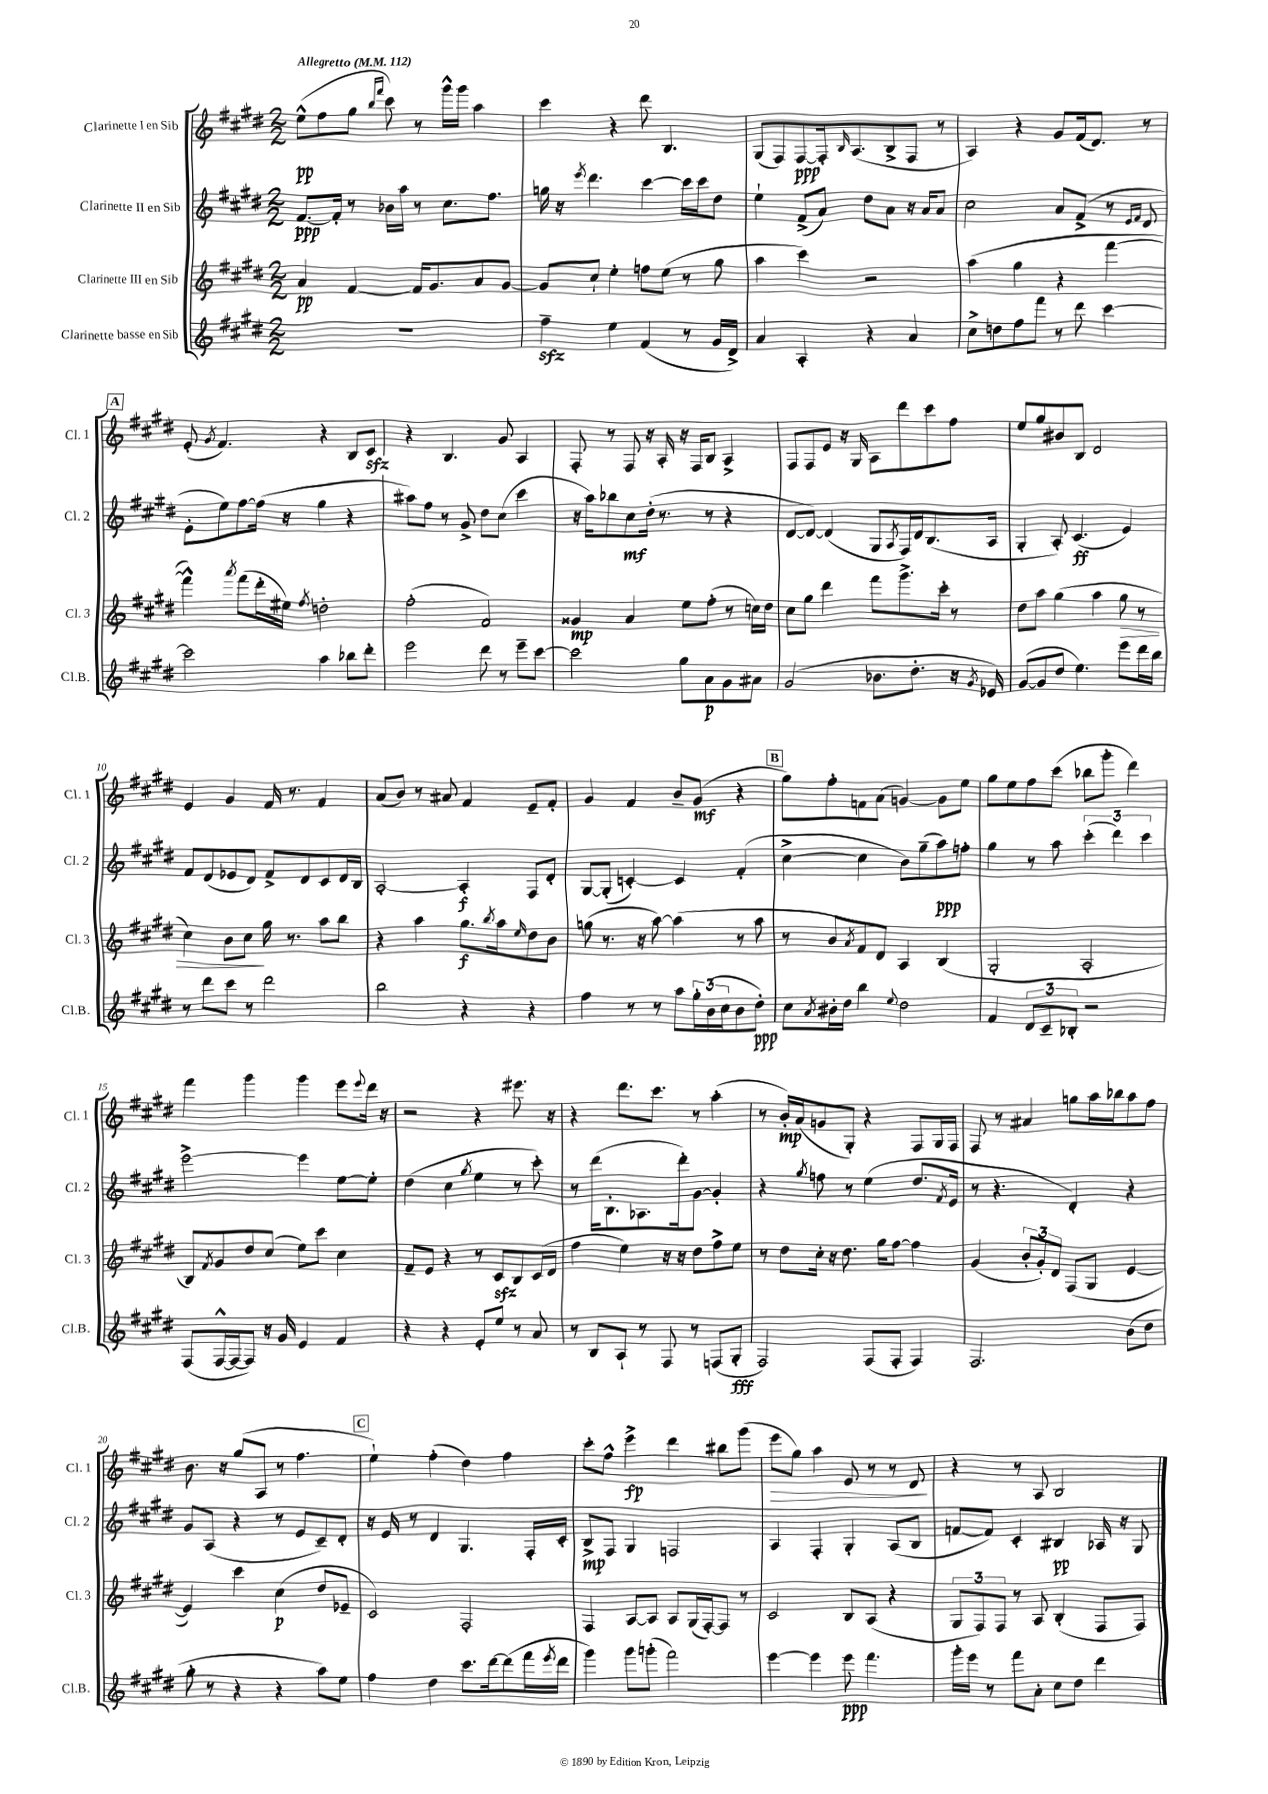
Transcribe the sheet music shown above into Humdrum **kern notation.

**kern	**dynam	**kern	**dynam	**kern	**dynam	**kern	**dynam
*part4	*part4	*part3	*part3	*part2	*part2	*part1	*part1
*staff4	*staff4	*staff3	*staff3	*staff2	*staff2	*staff1	*staff1
*I"Clarinette basse en Sib	*	*I"Clarinette III en Sib	*	*I"Clarinette II en Sib	*	*I"Clarinette I en Sib	*
*I'Cl.B.	*	*I'Cl. 3	*	*I'Cl. 2	*	*I'Cl. 1	*
*clefG2	*	*clefG2	*	*clefG2	*	*clefG2	*
*k[f#c#g#d#]	*	*k[f#c#g#d#]	*	*k[f#c#g#d#]	*	*k[f#c#g#d#]	*
*M2/2	*	*M2/2	*	*M2/2	*	*M2/2	*
*MM112	*	*MM112	*	*MM112	*	*MM112	*
=1	=1	=1	=1	=1	=1	=1	=1
!	!	!	!	!	!	!LO:TX:a:B:t=Allegretto	!
1r	.	4a/	pp	[8.f#/L	ppp	(8ee^^\L	pp
.	.	.	.	.	.	8ff#\	.
.	.	.	.	16f#'/Jk]	.	.	.
.	.	[4f#/	.	8r	.	8gg#\J	.
.	.	.	.	.	.	16qqbb/LL	.
.	.	.	.	.	.	16qqfff#/JJ	.
.	.	.	.	16b-X\LL	.	8ccc#\)	.
.	.	.	.	16aa\JJ	.	.	.
.	.	16f#/KL]	.	8r	.	8r	.
.	.	8.g#/	.	.	.	.	.
.	.	.	.	8.cc#\L	.	16ggg#^^\LL	.
.	.	.	.	.	.	16ggg#\JJ	.
.	.	8a/	.	.	.	4aa\	.
.	.	.	.	8.ff#\J	.	.	.
.	.	[8g#/J	.	.	.	.	.
=2	=2	=2	=2	=2	=2	=2	=2
4ff#zz~\	.	8g#/L]	.	16ggn\	.	4ccc#\	.
.	.	.	.	16r	.	.	.
.	.	.	.	8qeee/	.	.	.
.	.	8cc#`/J	.	4.ddd#\	.	.	.
4ee\	.	4ee'\	.	.	.	4r	.
(4f#/	.	8ffn\L	.	[4ccc#\	.	8ddd#\	.
.	.	(8ee\J	.	.	.	4.B/	.
8r	.	8r	.	16ccc#\LL]	.	.	.
.	.	.	.	16ccc#\J	.	.	.
16g#/LL	.	8gg#\	.	8dd#\J	.	.	.
16d#^/JJ)	.	.	.	.	.	.	.
=3	=3	=3	=3	=3	=3	=3	=3
4a/	.	4aa\	.	4ee`\	.	(8G#/L	.
.	.	.	.	.	.	8F#/)	.
4A'/	.	4ccc#\)	.	(8f#^/L	.	[8F#/	ppp
.	.	.	.	8a/J)	.	16F#'/k]	.
.	.	.	.	.	.	16qqB/	.
.	.	.	.	.	.	(8.A/	.
4r	.	2r	.	8dd#\L	.	.	.
.	.	.	.	8a\J	.	8B^/	.
4a/	.	.	.	16r	.	8F#/J	.
.	.	.	.	16a/KL	.	.	.
.	.	.	.	8a/J	.	8r	.
=4	=4	=4	=4	=4	=4	=4	=4
8cc#^\L	.	(4aa\	.	2cc#\	.	4A/)	.
8ddn\	.	.	.	.	.	.	.
8ff#\	.	4gg#\	.	.	.	4r	.
8fff#\J	.	.	.	.	.	.	.
8r	.	4r	.	8a/L	.	8g#/L	.
8ddd#\	.	.	.	(8f#^/J	.	(16f#/k	.
.	.	.	.	.	.	8.d#/J)	.
[4ccc#\	.	[4fff#\	.	8r	.	.	.
.	.	.	.	16qqe/LL	.	.	.
.	.	.	.	16qqf#/JJ	.	.	.
.	.	.	.	8d#/	.	8r	.
!!LO:LB:g=z
!!LO:REH:place=s1:t=A
=5	=5	=5	=5	=5	=5	=5	=5
2ccc#\]	.	4fff#^^\])	.	8e'\L	.	(8e'/	.
.	.	.	.	.	.	8qg#/	.
.	.	.	.	8ee\)	.	4.f#/)	.
.	.	8qaaa/	.	.	.	.	.
.	.	(8fff#\L	.	[8ff#\	.	.	.
.	.	16ddd#'\L	.	(16ff#\Jk]	.	.	.
.	.	16ee#X\JJ)	.	16r	.	.	.
.	.	8qff#/	.	.	.	.	.
4aa\	.	2ddn'\	.	4gg#\	.	4r	.
8bb-X\L	.	.	.	4r	.	8B/L	.
8ddd#'\J	.	.	.	.	.	8c#zz/J	.
=6	=6	=6	=6	=6	=6	=6	=6
2eee\	.	(2ff#'\	.	8aa#X\L)	.	4r	.
.	.	.	.	8ff#\J	.	.	.
.	.	.	.	8r	.	4.B/	.
.	.	.	.	8g#^/	.	.	.
8ddd#\	.	2f#/)	.	8dd#\L	.	.	.
8r	.	.	.	(8cc#\J	.	8g#/	.
8eee~\L	.	.	.	4ccc#\	.	4A/	.
[8ccc#\J	.	.	.	.	.	.	.
=7	=7	=7	=7	=7	=7	=7	=7
2ccc#\]	.	4g##X/	mp	16r	.	8F#'/	.
.	.	.	.	16aa\KL)	.	.	.
.	.	.	.	8bb-X\	.	8r	.
.	.	4a/	.	8cc#\	mf	8F#/	.
.	.	.	.	(16dd#'\Jk	.	16r	.
.	.	.	.	8.r	.	16A'/	.
8gg#\L	.	8ee\L	.	.	.	16r	.
.	.	.	.	.	.	16F#/KL	.
8a\	p	(8ff#'\J	.	8r	.	8B/J	.
8g#\	.	8r	.	4r	.	4A^/	.
8a#X\J	.	16ccn\LL)	.	.	.	.	.
.	.	16dd#\JJ	.	.	.	.	.
=8	=8	=8	=8	=8	=8	=8	=8
(2g#/	.	8cc#\L	.	[8d#/L	.	8F#/L	.
.	.	8gg#\J	.	8d#/J_)	.	8F#/	.
.	.	4ddd#\	.	(4d#/]	.	8e/J	.
.	.	.	.	.	.	16r	.
.	.	.	.	.	.	16G#/	.
8.b-X\L	.	8fff#\L	.	8G#/L	.	8A\L	.
.	.	.	.	8qA/	.	.	.
.	.	8.ggg#^\	.	16F#/L)	.	8ddd#\	.
8.dd#'\J	.	.	.	16d#/J	.	.	.
.	.	.	.	(8.B/	.	8ccc#\	.
.	.	16ccc#'\Jk	.	.	.	.	.
16r	.	8r	.	.	.	8ff#\J	.
8qg#/	.	.	.	.	.	.	.
16e-X/)	.	.	.	16A/Jk	.	.	.
=9	=9	=9	=9	=9	=9	=9	=9
([8g#/L	.	8dd#\L	.	4G#'/	.	8ee/L	.
8g#/]	.	8aa\J	.	.	.	8gg#/	.
8dd#/J	.	(4gg#\	.	8A'/)	.	8b#X/	.
4.ee\)	.	.	.	(4.c#/	ff	8B/J	.
.	.	4aa\	.	.	.	2d#/	.
!	!	!	!LO:HP:b	!	!	!	!
8eee\L	.	8gg#\	>	4e/)	.	.	.
16ddd#\L	.	8r	.	.	.	.	.
16bb\JJ	.	.	.	.	.	.	.
!!LO:LB:g=z
=10	=10	=10	=10	=10	=10	=10	=10
8r	.	4cc#\)	.	8f#/L	.	4e/	.
8ddd#\L	.	.	.	(8d#/	.	.	.
8ccc#\J	.	8b\L	.	8e-X/	.	4g#/	.
8r	.	8cc#\J	.	8d#/J)	.	.	.
2ddd#\	.	16gg#\	]	8f#^/L	.	16f#/	.
.	.	8.r	.	.	.	8.r	.
.	.	.	.	8d#/	.	.	.
.	.	8aa\L	.	8c#/	.	4f#/	.
.	.	8bb\J	.	16d#/L	.	.	.
.	.	.	.	16B/JJ	.	.	.
=11	=11	=11	=11	=11	=11	=11	=11
2bb\	.	4r	.	[2A'/	.	(8a/L	.
.	.	.	.	.	.	8b/J)	.
.	.	4aa\	.	.	.	8r	.
.	.	.	.	.	.	8a#X/	.
4r	.	8.gg#\L	f	4A'/]	f	4f#/	.
.	.	8qbb/	.	.	.	.	.
.	.	16aa\k	.	.	.	.	.
.	.	16qqee/	.	.	.	.	.
4r	.	8dd#\	.	8F#/L	.	8e~/L	.
.	.	8b\J	.	8d#'/J	.	8f#'/J	.
=12	=12	=12	=12	=12	=12	=12	=12
4ff#\	.	(8ggn\	.	[8G#/L	.	4g#/	.
.	.	8.r	.	(8G#'/J]	.	.	.
8r	.	.	.	[4cn'/)	.	4f#/	.
.	.	16r	.	.	.	.	.
8r	.	[8aa\)	.	.	.	.	.
8aa\L	.	(4aa\]	.	4c/]	.	8b~/L	.
24gg#'\L	.	.	.	.	.	(8g#/J	mf
(24b\	.	.	.	.	.	.	.
24cc#\J	.	.	.	.	.	.	.
8b\	.	8r	.	(4f#'/	.	4r	.
8dd#'\J)	ppp	8aa\	.	.	.	.	.
!!LO:REH:place=s1:t=B
=13	=13	=13	=13	=13	=13	=13	=13
8cc#\L	.	8r	.	[4cc#^\	.	8gg#\L)	.
8qa/	.	.	.	.	.	.	.
16b#X'\L	.	8b/L	.	.	.	8ff#'\	.
16dd#\JJ	.	.	.	.	.	.	.
.	.	8qa/	.	.	.	.	.
4bb\	.	8f#/)	.	4cc#\]	.	8fn\	.
.	.	8d#/J	.	.	.	(8a\J	.
8qqee/	.	.	.	.	.	.	.
2dd#\	.	4A/	.	8b\L)	.	[4gn/)	.
.	.	.	.	(8gg#~\	.	.	.
.	.	(4B/	.	8aa\)	ppp	8g\L]	.
.	.	.	.	8ffn'\J	.	8ee\J	.
=14	=14	=14	=14	=14	=14	=14	=14
4f#/	.	2G#'/	.	4gg#\	.	8gg#\L	.
.	.	.	.	.	.	8ee\	.
12d#/L	.	.	.	8r	.	8ff#\	.
12c#~/	.	.	.	.	.	.	.
.	.	.	.	8aa\	.	(8ccc#\J	.
12B-X'/J	.	.	.	.	.	.	.
2r	.	2A'/	.	(6ccc#'\	.	8bb-X\L	.
.	.	.	.	.	.	8ggg#'\J	.
.	.	.	.	6ddd#\)	.	.	.
.	.	.	.	.	.	4ddd#\)	.
.	.	.	.	6ccc#\	.	.	.
!!LO:LB:g=z
=15	=15	=15	=15	=15	=15	=15	=15
(8F#/L	.	8B/L)	.	[2eee^\	.	4fff#\	.
.	.	8qf#/	.	.	.	.	.
[16F#^^/L	.	8g#/	.	.	.	.	.
16F#/J_	.	.	.	.	.	.	.
8F#/J])	.	8dd#/	.	.	.	4ggg#\	.
16r	.	(8cc#/J	.	.	.	.	.
16g#/	.	.	.	.	.	.	.
4e/	.	8ee\L)	.	4eee\]	.	4ggg#\	.
.	.	8ccc#\J	.	.	.	.	.
4f#/	.	4cc#\	.	[8ee\L	.	8eee\L	.
.	.	.	.	.	.	8qqeee/	.
.	.	.	.	8ee'\J]	.	16ddd#\Jk	.
.	.	.	.	.	.	16r	.
=16	=16	=16	=16	=16	=16	=16	=16
4r	.	8f#~/L	.	(4dd#\	.	2r	.
.	.	8e/J	.	.	.	.	.
4r	.	4r	.	4cc#\	.	.	.
.	.	.	.	8qgg#/	.	.	.
8e'/L	.	8r	.	4ee\	.	4r	.
8ee/J	.	8c#zz/L	.	.	.	.	.
8r	.	8B/	.	8r	.	8.eee#X\	.
8a/	.	(16c#/L	.	8ccc#'\)	.	.	.
.	.	16d#/JJ	.	.	.	16r	.
=17	=17	=17	=17	=17	=17	=17	=17
8r	.	4ff#\	.	8r	.	4r	.
8B/L	.	.	.	(16ddd#\KL	.	.	.
.	.	.	.	8.B'\	.	.	.
8A`/J	.	4ee\)	.	.	.	8.ddd#\L	.
8r	.	.	.	8.A-X\	.	.	.
.	.	.	.	.	.	8.ccc#\J	.
8F#/	.	16r	.	.	.	.	.
.	.	16r	.	16ddd#'\k)	.	.	.
8r	.	8dd#\L	.	[8g#\J	.	8r	.
(8Fn/L	.	8ff#^\	.	4g#'/]	.	(4aa'\	.
8G#'/J	fff	8ee\J	.	.	.	.	.
=18	=18	=18	=18	=18	=18	=18	=18
2F#/)	.	8r	.	4r	.	8r	.
.	.	8dd#\L	.	.	.	16b'/LL)	mp
.	.	.	.	.	.	(16a/J	.
.	.	.	.	8qgg#/	.	.	.
.	.	16cc#'\Jk	.	8ffn\	.	8gn/	.
.	.	16r	.	.	.	.	.
.	.	8.dd#\	.	8r	.	8G#'/J)	.
(8F#/L	.	.	.	(4ee\	.	4r	.
.	.	16gg#\KL	.	.	.	.	.
8F#'/J	.	[8ff#\J	.	.	.	.	.
4F#/)	.	4ff#\]	.	8.dd#/L	.	8F#/L	.
.	.	.	.	.	.	16G#/L	.
.	.	.	.	8qf#/	.	.	.
.	.	.	.	16e/Jk	.	16F#/JJ	.
=19	=19	=19	=19	=19	=19	=19	=19
2.F#/	.	(4g#/	.	8r	.	8F#/	.
.	.	.	.	4.r	.	8r	.
.	.	12b'/L	.	.	.	4a#X/	.
.	.	12g#'/)	.	.	.	.	.
.	.	12d#/J	.	.	.	.	.
.	.	(8F#/L	.	4d#'/)	.	8ggn\L	.
.	.	8G#/J	.	.	.	16aa\L	.
.	.	.	.	.	.	16bb-X\J	.
(8b\L	.	[4e/	.	4r	.	8aa\	.
8dd#\J	.	.	.	.	.	8ff#\J	.
!!LO:LB:g=z
=20	=20	=20	=20	=20	=20	=20	=20
8gg#'\	.	4e/])	.	8g#/L	.	8.b\	.
8r	.	.	.	(8A/J	.	.	.
.	.	.	.	.	.	16r	.
4r	.	4ccc#\	.	4r	.	(8gg#/L	.
.	.	.	.	.	.	8A/J	.
4r	.	(4cc#\	p	8r	.	8r	.
.	.	.	.	8e/L	.	4.ff#\	.
8aa\L)	.	8dd#/L	.	8c#~/)	.	.	.
8ee\J	.	8e-X~/J	.	8d#'/J	.	.	.
!!LO:REH:place=s1:t=C
=21	=21	=21	=21	=21	=21	=21	=21
4ff#\	.	2c#/)	.	16r	.	4ee`\)	.
.	.	.	.	16e/	.	.	.
.	.	.	.	8r	.	.	.
4dd#\	.	.	.	4d#/	.	(4ff#'\	.
8.ccc#\L	.	2F#'/	.	4.G#/	.	4dd#\)	.
[16ddd#\k	.	.	.	.	.	.	.
(8ddd#\]	.	.	.	.	.	4ff#\	.
16fff#\L	.	.	.	16F#'/LL	.	.	.
8qeee/	.	.	.	.	.	.	.
16ddd#\JJ	.	.	.	16c#'/JJ	.	.	.
=22	=22	=22	=22	=22	=22	=22	=22
4ggg#\)	.	4F#/	.	8B^/L	mp	8ccc#'\L	.
.	.	.	.	8F#/J	.	8ff#^^\J	.
8ggg#\L	.	[8A/L	.	4G#/	.	4eee^\	fp
(8gggn'\J	.	8A/J]	.	.	.	.	.
2fff#\)	.	8A/L	.	2Fn/	.	4ddd#\	.
.	.	(16G#/L	.	.	.	.	.
.	.	[16F#'/J)	.	.	.	.	.
.	.	8F#/J]	.	.	.	8bb#X\L	.
.	.	8r	.	.	.	(8ggg#\J	.
=23	=23	=23	=23	=23	=23	=23	=23
!	!	!	!	!	!	!	!LO:HP:b
[4eee\	.	2c#/	.	4A/	.	8eee\L	>
.	.	.	.	.	.	8gg#\J)	.
4eee\]	.	.	.	4F#'/	.	4aa\	.
8eee\	ppp	8B/L	.	4G#'/	.	8e/	.
4.fff#\	.	(8A/J	.	.	.	8r	.
.	.	4r	.	(8A/L	.	8r	.
.	.	.	.	8B/J	.	8d#/	.
.	.	.	.	.	.	.	]
=24	=24	=24	=24	=24	=24	=24	=24
16ggg#'\LL	.	12G#/L	.	[8fn/L	.	4r	.
16eee\JJ	.	.	.	.	.	.	.
.	.	12F#/)	.	.	.	.	.
8r	.	.	.	8f/J])	.	.	.
.	.	12F#/J	.	.	.	.	.
8fff#\L	.	8r	.	4c#'/	.	8r	.
8a'\J	.	8A/	.	.	.	8A/	.
8cc#\L	.	(4B'/	.	4B#X/	pp	2B/	.
8dd#\J	.	.	.	.	.	.	.
4ddd#\	.	8F#/L	.	16A-X/	.	.	.
.	.	.	.	16r	.	.	.
.	.	8F#/J)	.	8G#/	.	.	.
==	==	==	==	==	==	==	==
*-	*-	*-	*-	*-	*-	*-	*-
